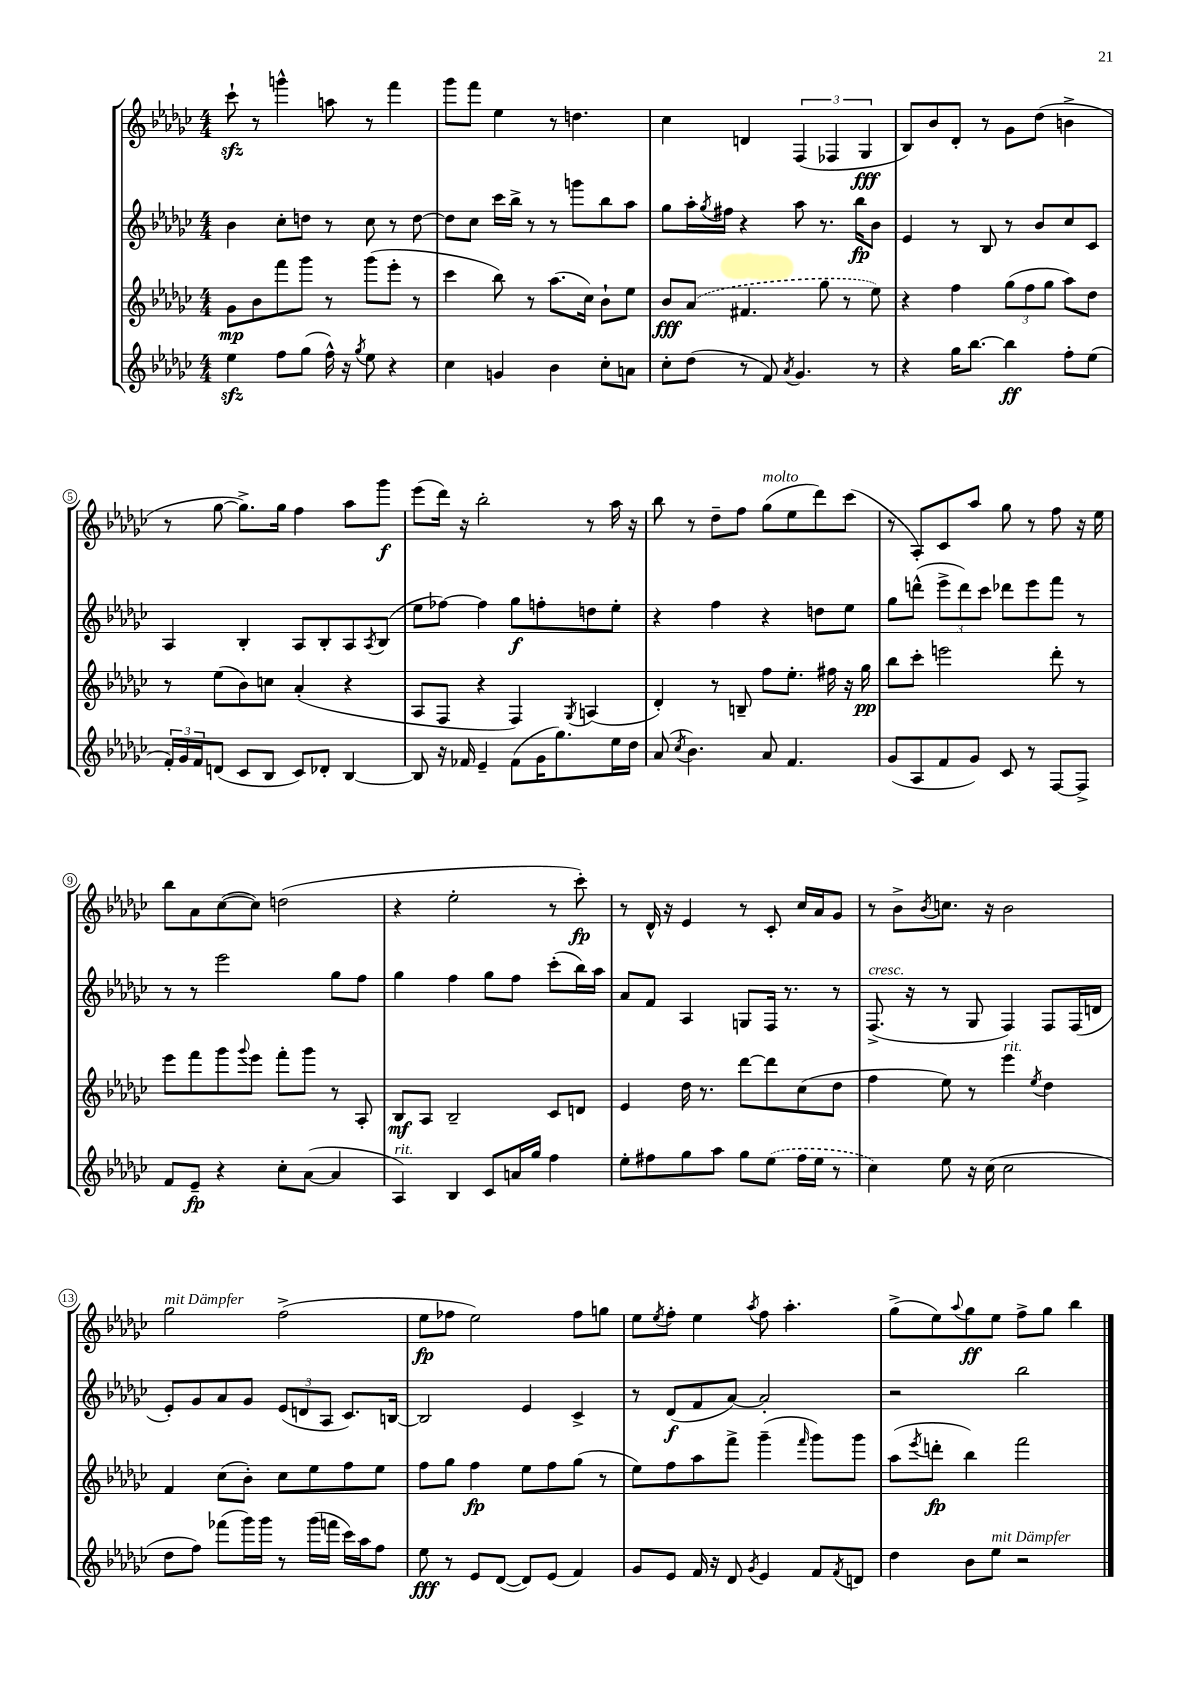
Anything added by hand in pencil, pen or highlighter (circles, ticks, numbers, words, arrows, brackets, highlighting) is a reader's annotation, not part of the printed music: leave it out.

**kern	**dynam	**kern	**dynam	**kern	**dynam	**kern	**dynam
*part4	*part4	*part3	*part3	*part2	*part2	*part1	*part1
*staff4	*staff4	*staff3	*staff3	*staff2	*staff2	*staff1	*staff1
*clefG2	*	*clefG2	*	*clefG2	*	*clefG2	*
*k[b-e-a-d-g-c-]	*	*k[b-e-a-d-g-c-]	*	*k[b-e-a-d-g-c-]	*	*k[b-e-a-d-g-c-]	*
*M4/4	*	*M4/4	*	*M4/4	*	*M4/4	*
=1	=1	=1	=1	=1	=1	=1	=1
4ee-zz\	.	8g-\L	mp	4b-\	.	8ccc-zz`\	.
.	.	8b-\	.	.	.	8r	.
8ff\L	.	8fff\	.	8cc-'\L	.	4gggn^^\	.
(8gg-\J	.	8ggg-\J	.	8ddn\J	.	.	.
16ff^^\)	.	8r	.	8r	.	8aan\	.
16r	.	.	.	.	.	.	.
8qgg-/	.	.	.	.	.	.	.
8ee-\	.	(8ggg-\L	.	8cc-\	.	8r	.
4r	.	8eee-'\J	.	8r	.	4fff\	.
.	.	8r	.	[8dd\	.	.	.
=2	=2	=2	=2	=2	=2	=2	=2
4cc-\	.	4ccc-\	.	8dd\L]	.	8ggg-\L	.
.	.	.	.	8cc-\J	.	8fff\J	.
4gn/	.	8bb-\)	.	16ccc-\LL	.	4ee-\	.
.	.	.	.	16bb-^\JJ	.	.	.
.	.	8r	.	8r	.	.	.
4b-\	.	(8.aa-\L	.	8r	.	8r	.
.	.	.	.	8gggn\L	.	4.ddn\	.
.	.	16cc-\Jk)	.	.	.	.	.
8cc-'\L	.	8b-`\L	.	8bb-\	.	.	.
8an\J	.	8ee-\J	.	8aa-\J	.	.	.
=3	=3	=3	=3	=3	=3	=3	=3
8cc-'\L	.	8b-/L	fff	8gg-\L	.	4cc-\	.
(8dd-\J	.	(8a-/J	.	16aa-'\L	.	.	.
.	.	.	.	8qgg-/	.	.	.
.	.	.	.	16ff#X\JJ	.	.	.
8r	.	4.f#X/	.	4r	.	4dn/	.
8f/)	.	.	.	.	.	.	.
8qa-/	.	.	.	.	.	.	.
4.g-/	.	.	.	8aa-\	.	(6F/	.
.	.	8gg-\	.	8.r	.	.	.
.	.	.	.	.	.	6F-X/	.
.	.	8r	.	.	.	.	.
.	.	.	.	16bb-\KL	fp	.	.
.	.	.	.	.	.	6G-/	fff
8r	.	8ee-\)	.	8b-\J	.	.	.
=4	=4	=4	=4	=4	=4	=4	=4
4r	.	4r	.	4e-/	.	8B-/L)	.
.	.	.	.	.	.	8b-/	.
16gg-\KL	.	4ff\	.	8r	.	8d-'/J	.
[8.bb-\J	.	.	.	.	.	.	.
.	.	.	.	8B-/	.	8r	.
4bb-\]	ff	(12gg-\L	.	8r	.	8g-\L	.
.	.	12ff\	.	.	.	.	.
.	.	.	.	8b-/L	.	(8dd-\J	.
.	.	12gg-\J	.	.	.	.	.
8ff'\L	.	8aa-\L)	.	8cc-/	.	4bn^\	.
(8ee-\J	.	8dd-\J	.	8c-/J	.	.	.
!!LO:LB:g=z
=5	=5	=5	=5	=5	=5	=5	=5
24f'/LL)	.	8r	.	4A-/	.	8r	.
24g-/	.	.	.	.	.	.	.
24f/J	.	.	.	.	.	.	.
(8dn/J	.	(8ee-\L	.	.	.	[8gg-\	.
8c-/L	.	8b-\)	.	4B-'/	.	8.gg-^\L])	.
8B-/J	.	8ccn\J	.	.	.	.	.
.	.	.	.	.	.	16gg-\Jk	.
8c-/L)	.	(4a-'/	.	8A-/L	.	4ff\	.
8d-X'/J	.	.	.	8B-'/	.	.	.
[4B-/	.	4r	.	8A-/	.	8aa-\L	.
.	.	.	.	8qA-/	.	.	.
.	.	.	.	(8B-/J	.	8ggg-\J	f
=6	=6	=6	=6	=6	=6	=6	=6
8B-/]	.	8A-/L	.	8ee-\L	.	(8eee-\L	.
16r	.	8F/J	.	[8ff-X\J)	.	16ddd-\Jk)	.
16f-X/	.	.	.	.	.	16r	.
4e-~/	.	4r	.	4ff-\]	.	2bb-'\	.
(8f-\L	.	4F/)	.	8gg-\L	f	.	.
16g-\K	.	.	.	8ffn'\	.	.	.
8.gg-\)	.	.	.	.	.	.	.
.	.	8qG-/	.	.	.	.	.
.	.	(4An/	.	8ddn\	.	8r	.
16ee-\L	.	.	.	8ee-'\J	.	16aa-\	.
16dd-\JJ	.	.	.	.	.	16r	.
=7	=7	=7	=7	=7	=7	=7	=7
(8a-/	.	4d-'/)	.	4r	.	8bb-\	.
8qcc-/	.	.	.	.	.	.	.
4.b-\)	.	.	.	.	.	8r	.
.	.	8r	.	4ff\	.	8dd-~\L	.
.	.	8Bn~/	.	.	.	8ff\J	.
!	!	!	!	!	!	!LO:TX:a:i:t=molto	!
8a-/	.	8ff\L	.	4r	.	(8gg-\L	.
4.f/	.	8.ee-'\J	.	.	.	8ee-\	.
.	.	.	.	8ddn\L	.	8ddd-\)	.
.	.	16ff#X\	.	.	.	.	.
.	.	16r	.	8ee-\J	.	(8ccc-\J	.
.	.	16gg-\	pp	.	.	.	.
=8	=8	=8	=8	=8	=8	=8	=8
(8g-/L	.	8bb-\L	.	8gg-\L	.	8r	.
8A-/	.	8ccc-'\J	.	(8dddn^^\J	.	8A-'/L)	.
8f/	.	2eeen\	.	12eee-^\L	.	8c-/	.
.	.	.	.	12ddd\)	.	.	.
8g-/J)	.	.	.	.	.	8aa-/J	.
.	.	.	.	12ccc-\J	.	.	.
8c-/	.	.	.	8ddd-X\L	.	8gg-\	.
8r	.	.	.	8eee-\	.	8r	.
[8F/L	.	8ddd-'\	.	8fff\J	.	8ff\	.
8F^/J]	.	8r	.	8r	.	16r	.
.	.	.	.	.	.	16ee-\	.
!!LO:LB:g=z
=9	=9	=9	=9	=9	=9	=9	=9
8f/L	.	8eee-\L	.	8r	.	8bb-\L	.
8e-~/J	fp	8fff\	.	8r	.	8a-\	.
4r	.	8ggg-\	.	2eee-\	.	([8cc-\	.
.	.	8qqggg-/	.	.	.	.	.
.	.	8eee-\J	.	.	.	8cc-\J])	.
8cc-'\L	.	8fff'\L	.	.	.	(2ddn\	.
([8a-\J	.	8ggg-\J	.	.	.	.	.
4a-/]	.	8r	.	8gg-\L	.	.	.
.	.	8A-'/	.	8ff\J	.	.	.
=10	=10	=10	=10	=10	=10	=10	=10
!LO:TX:a:i:t=rit.	!	!	!	!	!	!	!
4A-/)	.	8B-/L	mf	4gg-\	.	4r	.
.	.	8A-/J	.	.	.	.	.
4B-/	.	2B-~/	.	4ff\	.	2ee-'\	.
8c-/L	.	.	.	8gg-\L	.	.	.
16an/L	.	.	.	8ff\J	.	.	.
16gg-/JJ	.	.	.	.	.	.	.
4ff\	.	8c-/L	.	(8ccc-'\L	.	8r	.
.	.	8dn/J	.	16bb-\L)	.	8ccc-'\)	fp
.	.	.	.	16aa-\JJ	.	.	.
=11	=11	=11	=11	=11	=11	=11	=11
8ee-'\L	.	4e-/	.	8a-/L	.	8r	.
8ff#X\	.	.	.	8f/J	.	16d-^^/	.
.	.	.	.	.	.	16r	.
8gg-\	.	16dd-\	.	4A-/	.	4e-/	.
.	.	8.r	.	.	.	.	.
8aa-\J	.	.	.	.	.	.	.
8gg-\L	.	[8ddd-\L	.	8Gn/L	.	8r	.
(8ee-\J	.	8ddd-\]	.	16F/Jk	.	8c-'/	.
.	.	.	.	8.r	.	.	.
16ff#\LL	.	(8cc-\	.	.	.	16cc-/LL	.
16ee-\JJ	.	.	.	.	.	16a-/J	.
8r	.	8dd-\J	.	8r	.	8g-/J	.
=12	=12	=12	=12	=12	=12	=12	=12
!	!	!	!	!LO:TX:a:i:t=cresc.	!	!	!
4cc-\)	.	4ff\	.	(8.F^/	.	8r	.
.	.	.	.	.	.	8b-^\L	.
.	.	.	.	16r	.	.	.
.	.	.	.	.	.	8qb-/	.
8ee-\	.	8ee-\)	.	8r	.	8.ccn\J	.
16r	.	8r	.	8G-/	.	.	.
(16cc-\	.	.	.	.	.	16r	.
!	!	!LO:TX:a:i:t=rit.	!	!	!	!	!
2cc-\	.	4eee-\	.	4F/)	.	2b-\	.
.	.	8qee-/	.	.	.	.	.
.	.	4dd-\	.	8F/L	.	.	.
.	.	.	.	(16F/L	.	.	.
.	.	.	.	16dn/JJ	.	.	.
!!LO:LB:g=z
=13	=13	=13	=13	=13	=13	=13	=13
!	!	!	!	!	!	!LO:TX:a:i:t=mit Dämpfer	!
8dd-\L	.	4f/	.	8e-'/L)	.	2gg-\	.
8ff\J)	.	.	.	8g-/	.	.	.
(8fff-X\L	.	(8cc-\L	.	8a-/	.	.	.
16ggg-\L)	.	8b-'\J)	.	8g-/J	.	.	.
16ggg-\JJ	.	.	.	.	.	.	.
8r	.	8cc-\L	.	(12e-/L	.	(2ff^\	.
.	.	.	.	12dn/	.	.	.
(16ggg-\LL	.	8ee-\	.	.	.	.	.
.	.	.	.	12A-/J	.	.	.
16fffn\JJ	.	.	.	.	.	.	.
16ccc-\LL)	.	8ff\	.	8.c-/L)	.	.	.
16aa-\J	.	.	.	.	.	.	.
8ff\J	.	8ee-\J	.	.	.	.	.
.	.	.	.	[16Bn/Jk	.	.	.
=14	=14	=14	=14	=14	=14	=14	=14
8ee-\	fff	8ff\L	.	2B/]	.	8ee-\L	fp
8r	.	8gg-\J	.	.	.	8ff-X\J	.
8e-/L	.	4ff\	fp	.	.	2ee-\)	.
([8d-/J	.	.	.	.	.	.	.
8d-/L])	.	8ee-\L	.	4e-/	.	.	.
(8e-/J	.	8ff\	.	.	.	.	.
4f/)	.	(8gg-\J	.	4c-^/	.	8ff-\L	.
.	.	8r	.	.	.	8ggn\J	.
=15	=15	=15	=15	=15	=15	=15	=15
8g-/L	.	8ee-\L)	.	8r	.	8ee-\L	.
.	.	.	.	.	.	8qee-/	.
8e-/J	.	8ff\	.	(8d-/L	f	8ff'\J	.
16f/	.	8aa-\	.	8f/	.	4ee-\	.
16r	.	.	.	.	.	.	.
8d-/	.	8fff^\J	.	[8a-/J)	.	.	.
8qg-/	.	.	.	.	.	8qaa-/	.
4e-/	.	(4ggg-~\	.	2a-'/]	.	8ff\	.
.	.	.	.	.	.	4.aa-'\	.
.	.	16qqfff/	.	.	.	.	.
8f/L	.	8ggg-\L)	.	.	.	.	.
8qf/	.	.	.	.	.	.	.
8dn/J	.	8ggg-\J	.	.	.	.	.
=16	=16	=16	=16	=16	=16	=16	=16
4dd-\	.	(8aa-\L	.	2r	.	(8gg-^\L	.
.	.	8qeee-/	.	.	.	.	.
.	.	8dddn'\J	fp	.	.	8ee-\)	.
.	.	.	.	.	.	8qqaa-/	.
8b-\L	.	4bb-\)	.	.	.	8gg-\	ff
!LO:TX:a:i:t=mit Dämpfer	!	!	!	!	!	!	!
8ee-\J	.	.	.	.	.	8ee-\J	.
2r	.	2fff\	.	2bb-\	.	8ff^\L	.
.	.	.	.	.	.	8gg-\J	.
.	.	.	.	.	.	4bb-\	.
==	==	==	==	==	==	==	==
*-	*-	*-	*-	*-	*-	*-	*-
